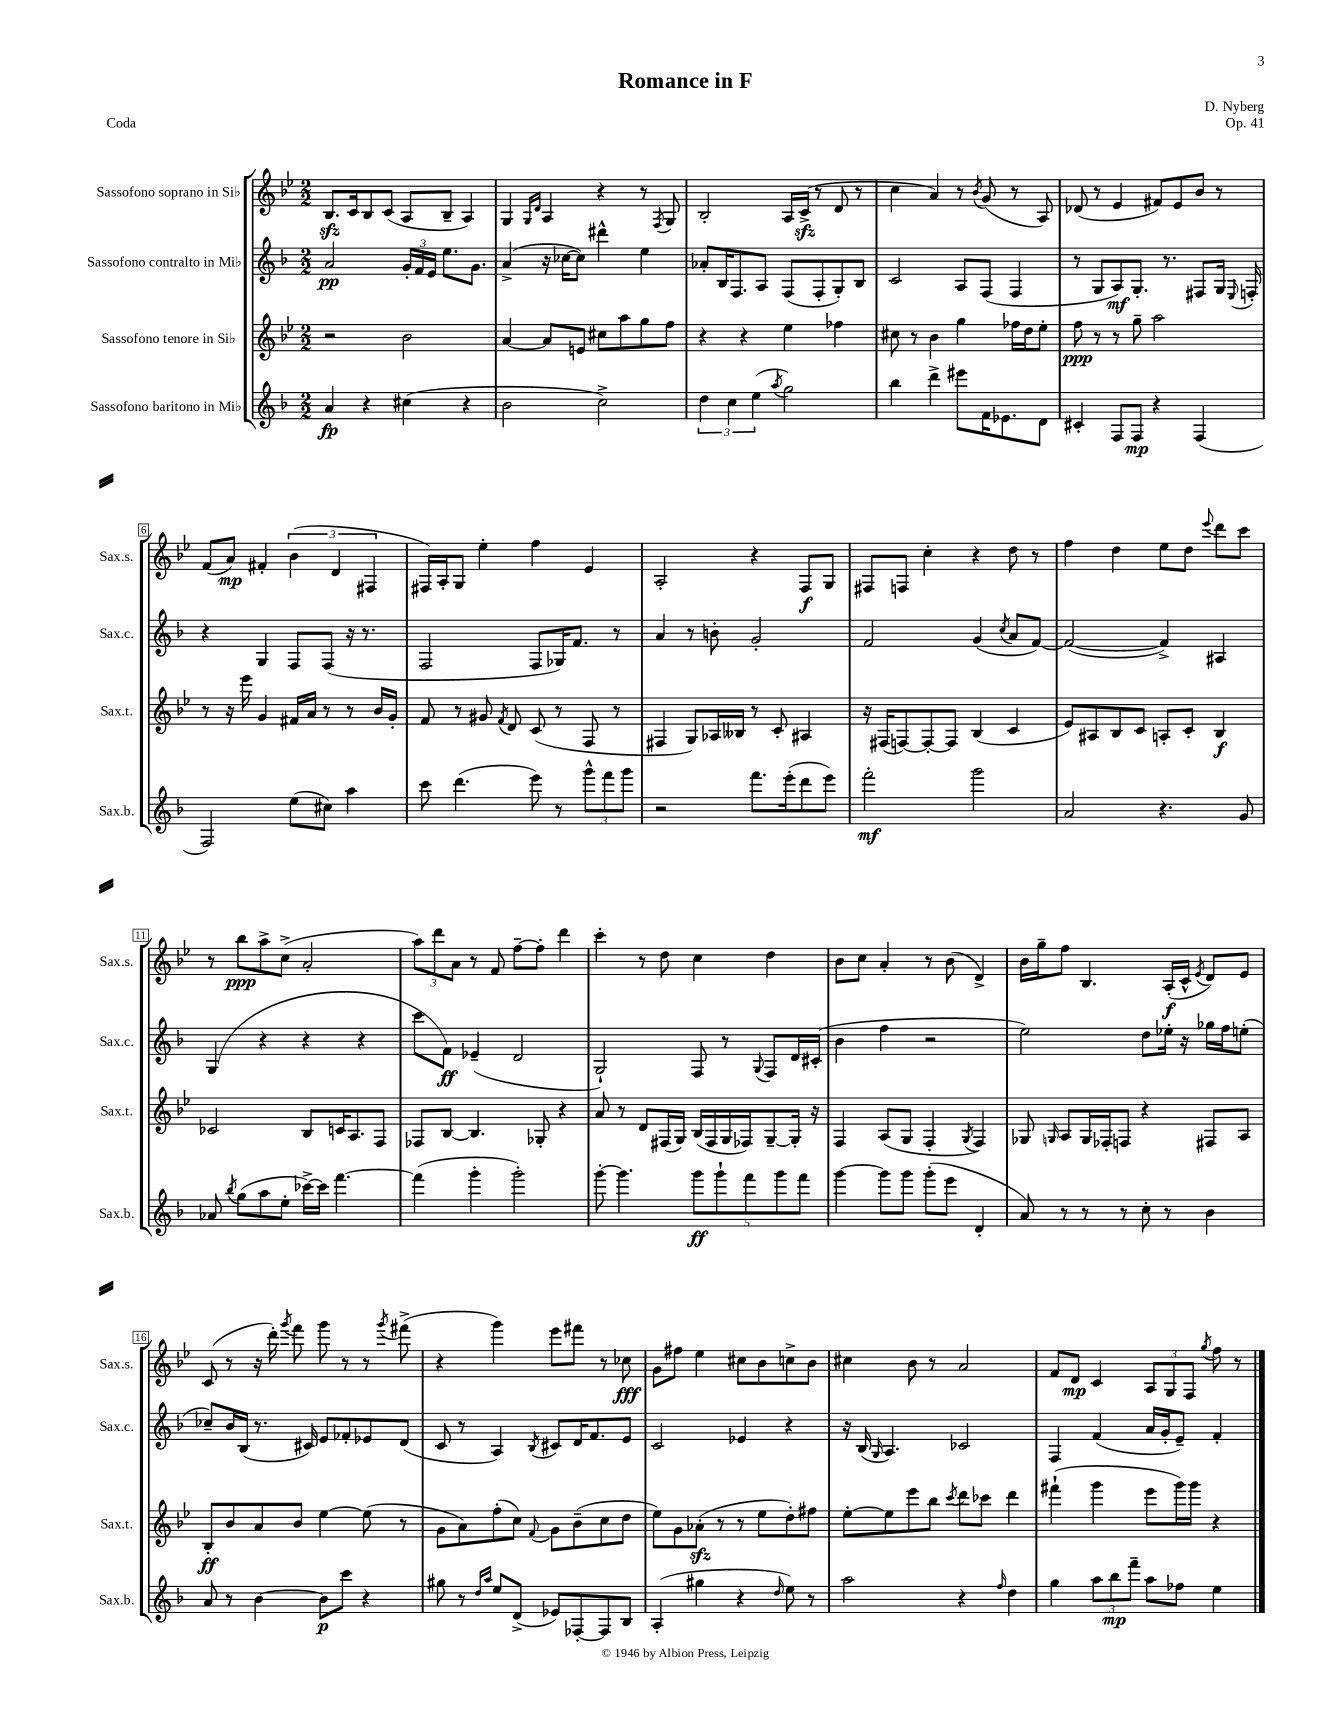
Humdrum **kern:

**kern	**dynam	**kern	**dynam	**kern	**dynam	**kern	**dynam
*part4	*part4	*part3	*part3	*part2	*part2	*part1	*part1
*staff4	*staff4	*staff3	*staff3	*staff2	*staff2	*staff1	*staff1
*I"Sassofono baritono in Mi♭	*	*I"Sassofono tenore in Si♭	*	*I"Sassofono contralto in Mi♭	*	*I"Sassofono soprano in Si♭	*
*I'Sax.b.	*	*I'Sax.t.	*	*I'Sax.c.	*	*I'Sax.s.	*
*clefG2	*	*clefG2	*	*clefG2	*	*clefG2	*
*k[b-]	*	*k[b-e-]	*	*k[b-]	*	*k[b-e-]	*
*M2/2	*	*M2/2	*	*M2/2	*	*M2/2	*
=1	=1	=1	=1	=1	=1	=1	=1
4a/	fp	2r	.	2a/	pp	8.B-zz/L	.
.	.	.	.	.	.	16c/k	.
4r	.	.	.	.	.	8B-/	.
.	.	.	.	.	.	(8c/J	.
(4cc#X\	.	2b-\	.	24g'/LL	.	8A/L	.
.	.	.	.	24f/	.	.	.
.	.	.	.	24e/JJ	.	.	.
.	.	.	.	8.ee\L	.	8B-~/J	.
4r	.	.	.	.	.	4A/)	.
.	.	.	.	8.g\J	.	.	.
=2	=2	=2	=2	=2	=2	=2	=2
2b-\	.	[4a/	.	(4a^/	.	4G/	.
.	.	.	.	.	.	16qqG/LL	.
.	.	.	.	.	.	16qqd/JJ	.
.	.	8a/L]	.	16r	.	4A/	.
.	.	.	.	[16cc-X\KL	.	.	.
.	.	8en/J	.	8cc-\J])	.	.	.
2cc^\)	.	8cc#X\L	.	4ddd#X^^\	.	4r	.
.	.	8aa\	.	.	.	.	.
.	.	8gg\	.	4ee\	.	8r	.
.	.	.	.	.	.	8qF/	.
.	.	8ff\J	.	.	.	8G/	.
=3	=3	=3	=3	=3	=3	=3	=3
6dd\	.	4r	.	8a-X'/L	.	2B-'/	.
.	.	.	.	16B-/K	.	.	.
6cc\	.	.	.	.	.	.	.
.	.	.	.	8.F/	.	.	.
.	.	4r	.	.	.	.	.
(6ee\	.	.	.	.	.	.	.
.	.	.	.	8A/J	.	.	.
8qaa/	.	.	.	.	.	.	.
2gg\)	.	4ee-\	.	(8F/L	.	16A/LL	.
.	.	.	.	.	.	(16czz^/JJ	.
.	.	.	.	8F'/	.	8r	.
.	.	4ff-X\	.	8G'/)	.	8d/	.
.	.	.	.	8B-/J	.	8r	.
=4	=4	=4	=4	=4	=4	=4	=4
4bb-\	.	8cc#X\	.	2c/	.	4cc\	.
.	.	8r	.	.	.	.	.
4ddd^\	.	4b-\	.	.	.	4a/)	.
8eee#X\L	.	4gg\	.	8A/L	.	8r	.
.	.	.	.	.	.	8qb-/	.
16f\K	.	.	.	(8F/J	.	(8g/	.
8.e-X\	.	.	.	.	.	.	.
.	.	16ff-X\LL	.	4F/	.	8r	.
.	.	16dd\J	.	.	.	.	.
8d\J	.	8ee-'\J	.	.	.	8A/)	.
=5	=5	=5	=5	=5	=5	=5	=5
4c#X'/	.	8ff\	ppp	8r	.	(8d-X/	.
.	.	8r	.	8G/L	.	8r	.
8F/L	.	8r	.	8A/)	mf	4e-/	.
8F/J	mp	8gg~\	.	8.G'/J	.	.	.
4r	.	2aa\	.	.	.	8f#X/L)	.
.	.	.	.	8.r	.	.	.
.	.	.	.	.	.	8e-/	.
(4F/	.	.	.	8F#X/L	.	8b-/J	.
.	.	.	.	16G/Jk	.	8r	.
.	.	.	.	8qqE/	.	.	.
.	.	.	.	16Fn'/	.	.	.
!!LO:LB:g=z
=6	=6	=6	=6	=6	=6	=6	=6
2F/)	.	8r	.	4r	.	(8f/L	.
.	.	16r	.	.	.	8a/J)	mp
.	.	16eee-\	.	.	.	.	.
.	.	4g/	.	4G/	.	4f#X'/	.
(8ee\L	.	16f#X/LL	.	8F/L	.	(6b-\	.
.	.	16a/JJ	.	.	.	.	.
8cc#X\J)	.	8r	.	(8F/J	.	.	.
.	.	.	.	.	.	6d/	.
4aa\	.	8r	.	16r	.	.	.
.	.	.	.	8.r	.	.	.
.	.	.	.	.	.	6F#X/	.
.	.	16b-/LL	.	.	.	.	.
.	.	16g'/JJ	.	.	.	.	.
=7	=7	=7	=7	=7	=7	=7	=7
8ccc\	.	8f/	.	2F/	.	16F#X/LL)	.
.	.	.	.	.	.	16A'/J	.
(4.ddd\	.	8r	.	.	.	8G/J	.
.	.	8g#X/	.	.	.	4ee-'\	.
.	.	8qf/	.	.	.	.	.
.	.	8d/	.	.	.	.	.
8eee\)	.	(8c/	.	8F/L	.	4ff\	.
8r	.	8r	.	16G-X/K)	.	.	.
.	.	.	.	8.f/J	.	.	.
12ggg^^\L	.	8F/	.	.	.	4e-/	.
12fff\	.	.	.	.	.	.	.
.	.	8r	.	8r	.	.	.
12ggg\J	.	.	.	.	.	.	.
=8	=8	=8	=8	=8	=8	=8	=8
2r	.	4F#X/	.	4a/	.	2A'/	.
.	.	8G/L)	.	8r	.	.	.
.	.	16A-X/L	.	8bn'\	.	.	.
.	.	16B--X/JJ	.	.	.	.	.
8.fff\L	.	8r	.	2g'/	.	4r	.
.	.	8c'/	.	.	.	.	.
(16eee'\k	.	.	.	.	.	.	.
8ddd\	.	4A#X/	.	.	.	8F/L	f
8eee\J)	.	.	.	.	.	8G/J	.
=9	=9	=9	=9	=9	=9	=9	=9
2fff'\	mf	16r	.	2f/	.	8F#X/L	.
.	.	(16F#X/KL	.	.	.	.	.
.	.	[8Fn/)	.	.	.	8Fn/J	.
.	.	8F'/_	.	.	.	4cc'\	.
.	.	8F/J]	.	.	.	.	.
2ggg\	.	(4B-/	.	(4g/	.	4r	.
.	.	.	.	8qcc/	.	.	.
.	.	4c/	.	8a/L	.	8dd\	.
.	.	.	.	[8f/J)	.	8r	.
=10	=10	=10	=10	=10	=10	=10	=10
2a/	.	8e-/L)	.	(2f/_	.	4ff\	.
.	.	8A#X/	.	.	.	.	.
.	.	8B-/	.	.	.	4dd\	.
.	.	8c/J	.	.	.	.	.
4.r	.	8An'/L	.	4f^/])	.	8ee-\L	.
.	.	8c'/J	.	.	.	8dd\J	.
.	.	.	.	.	.	8qqeee-/	.
.	.	4B-/	f	4A#X/	.	8ddd\L	.
8g/	.	.	.	.	.	8ccc\J	.
!!LO:LB:g=z
=11	=11	=11	=11	=11	=11	=11	=11
8a-X/	.	2c-X/	.	(4G/	.	8r	.
8qbb-/	.	.	.	.	.	.	.
(8gg\L	.	.	.	.	.	8bb-\L	ppp
8aa\	.	.	.	4r	.	8aa^\	.
8ee'\J	.	.	.	.	.	(8cc^\J	.
[16ccc-X^\LL)	.	8B-/L	.	4r	.	2a'/	.
16ccc-\JJ]	.	.	.	.	.	.	.
[4.fff\	.	16cn/K	.	.	.	.	.
.	.	8.A/	.	.	.	.	.
.	.	.	.	4r	.	.	.
.	.	8F/J	.	.	.	.	.
=12	=12	=12	=12	=12	=12	=12	=12
(4fff\]	.	8F-X/L	.	8ccc\L	.	12aa\L)	.
.	.	.	.	.	.	12ddd\	.
.	.	[8B-/J	.	8f\J)	ff	.	.
.	.	.	.	.	.	12a\J	.
4ggg'\	.	4.B-/]	.	(4e-X~/	.	8r	.
.	.	.	.	.	.	8f/	.
2ggg'\)	.	.	.	2d/	.	[8ff~\L	.
.	.	8G-X'/	.	.	.	8ff'\J]	.
.	.	4r	.	.	.	4ddd\	.
=13	=13	=13	=13	=13	=13	=13	=13
[8ggg'\	.	8a/	.	2G`/)	.	4ccc'\	.
4.ggg\]	.	8r	.	.	.	.	.
.	.	8d/L	.	.	.	8r	.
.	.	(16F#X/L	.	.	.	8dd\	.
.	.	16G/JJ)	.	.	.	.	.
10ggg\L	ff	(16B-/LL	.	8F/	.	4cc\	.
.	.	16F#/	.	.	.	.	.
10ggg`\	.	.	.	.	.	.	.
.	.	16G/	.	8r	.	.	.
.	.	16F-X/J)	.	.	.	.	.
10fff\	.	.	.	.	.	.	.
.	.	.	.	8qqG/	.	.	.
.	.	[8G~/	.	8F/L	.	4dd\	.
10ggg\	.	.	.	.	.	.	.
.	.	16G'/Jk]	.	16d/L	.	.	.
10fff\J	.	.	.	.	.	.	.
.	.	16r	.	(16c#X'/JJ	.	.	.
=14	=14	=14	=14	=14	=14	=14	=14
[4ggg\	.	4F/	.	4b-\	.	8b-\L	.
.	.	.	.	.	.	8cc\J	.
8ggg\L]	.	(8A/L	.	4ff\	.	4a'/	.
8ggg\J	.	8G/J	.	.	.	.	.
(8ggg'\L	.	4F'/	.	2r	.	8r	.
8eee\J	.	.	.	.	.	(8b-\	.
.	.	8qG/	.	.	.	.	.
4d'/	.	4F/)	.	.	.	4d^/)	.
=15	=15	=15	=15	=15	=15	=15	=15
8a/)	.	8G-X/	.	2ee\)	.	16b-\LL	.
.	.	.	.	.	.	16gg~\J	.
.	.	16qqGn/	.	.	.	.	.
8r	.	8A/L	.	.	.	8ff\J	.
8r	.	16G/L	.	.	.	4.B-/	.
.	.	16F-X'/J	.	.	.	.	.
8r	.	8Fn/J	.	.	.	.	.
8cc'\	.	4r	.	8dd\L	.	.	.
8r	.	.	.	16ee-X'\Jk	.	(16A'/LL	f
.	.	.	.	16r	.	16c^^/JJ	.
.	.	.	.	.	.	8qe-/	.
4b-\	.	8F#X/L	.	16gg-X\LL	.	8d/L)	.
.	.	.	.	16ff\J	.	.	.
.	.	8A/J	.	(8een'\J	.	8e-/J	.
!!LO:LB:g=z
=16	=16	=16	=16	=16	=16	=16	=16
8a/	.	8B-'/L	ff	8cc-X~/L)	.	(8c/	.
8r	.	8b-/	.	16b-/L	.	8r	.
.	.	.	.	(16B-/JJ	.	.	.
[4b-\	.	8a/	.	8.r	.	16r	.
.	.	.	.	.	.	16ddd'\)	.
.	.	.	.	.	.	8qggg/	.
.	.	8b-/J	.	.	.	8fff\	.
.	.	.	.	16c#X/)	.	.	.
8b-\L]	p	[4ee-\	.	8e/L	.	8ggg\	.
8ccc\J	.	.	.	8f-X'/	.	8r	.
4r	.	(8ee-\]	.	8e-X/	.	8r	.
.	.	.	.	.	.	8qggg/	.
.	.	8r	.	(8d/J	.	(8fff#X^\	.
=17	=17	=17	=17	=17	=17	=17	=17
8gg#X\	.	8g\L	.	8c/	.	4r	.
8r	.	8a\)	.	8r	.	.	.
16qqdd/LL	.	.	.	.	.	.	.
16qqaa/JJ	.	.	.	.	.	.	.
8ee/L	.	(8ff'\	.	4A/)	.	4ggg\)	.
(8d^/J	.	8cc\J)	.	.	.	.	.
.	.	8qqf/	.	8qB-/	.	.	.
8e-X/L)	.	8g\L	.	8c#X/L	.	8eee-\L	.
[8F-X'/	.	(8b-~\	.	16d/K	.	8fff#X\J	.
.	.	.	.	8.f/	.	.	.
8F-/]	.	8cc\	.	.	.	8r	.
8B-/J	.	8dd\J	.	8e/J	.	8cc-X\	fff
=18	=18	=18	=18	=18	=18	=18	=18
(4A'/	.	8ee-\L)	.	2c/	.	8g\L	.
.	.	8g\	.	.	.	8ff#X\J	.
4gg#X\	.	(8a-Xzz'\J	.	.	.	4ee-\	.
.	.	8r	.	.	.	.	.
4r	.	8r	.	4e-X/	.	8cc#X\L	.
.	.	8ee-\L	.	.	.	8b-\	.
16qqdd/	.	.	.	.	.	.	.
8ee\)	.	8dd'\)	.	4r	.	8ccn^\	.
8r	.	8ff#X\J	.	.	.	8b-\J	.
=19	=19	=19	=19	=19	=19	=19	=19
2aa\	.	[8ee-'\L	.	16r	.	4cc#X\	.
.	.	.	.	(16B-/	.	.	.
.	.	.	.	16qqG/	.	.	.
.	.	8ee-\]	.	4.A/)	.	.	.
.	.	8eee-\	.	.	.	8b-\	.
.	.	8bb-\J	.	.	.	8r	.
.	.	8qccc/	.	.	.	.	.
4r	.	8ddd\L	.	2c-X/	.	2a/	.
.	.	8ccc-X\J	.	.	.	.	.
16qqff/	.	.	.	.	.	.	.
4dd\	.	4ddd\	.	.	.	.	.
=20	=20	=20	=20	=20	=20	=20	=20
4gg\	.	(4fff#X`\	.	4F/	.	8f/L	.
.	.	.	.	.	.	8d/J	mp
12aa\L	.	4ggg\	.	(4f/	.	4c/	.
12bb-\	mp	.	.	.	.	.	.
12fff~\J	.	.	.	.	.	.	.
8aa\L	.	8eee-\L	.	16a/LL	.	12A/L	.
.	.	.	.	16g'/J	.	.	.
.	.	.	.	.	.	12G/	.
8ff-X\J	.	16ggg\L)	.	8e~/J)	.	.	.
.	.	.	.	.	.	12F/J	.
.	.	16ggg\JJ	.	.	.	.	.
.	.	.	.	.	.	8qgg/	.
4ee\	.	4r	.	4f'/	.	8ff\	.
.	.	.	.	.	.	8r	.
==	==	==	==	==	==	==	==
*-	*-	*-	*-	*-	*-	*-	*-
